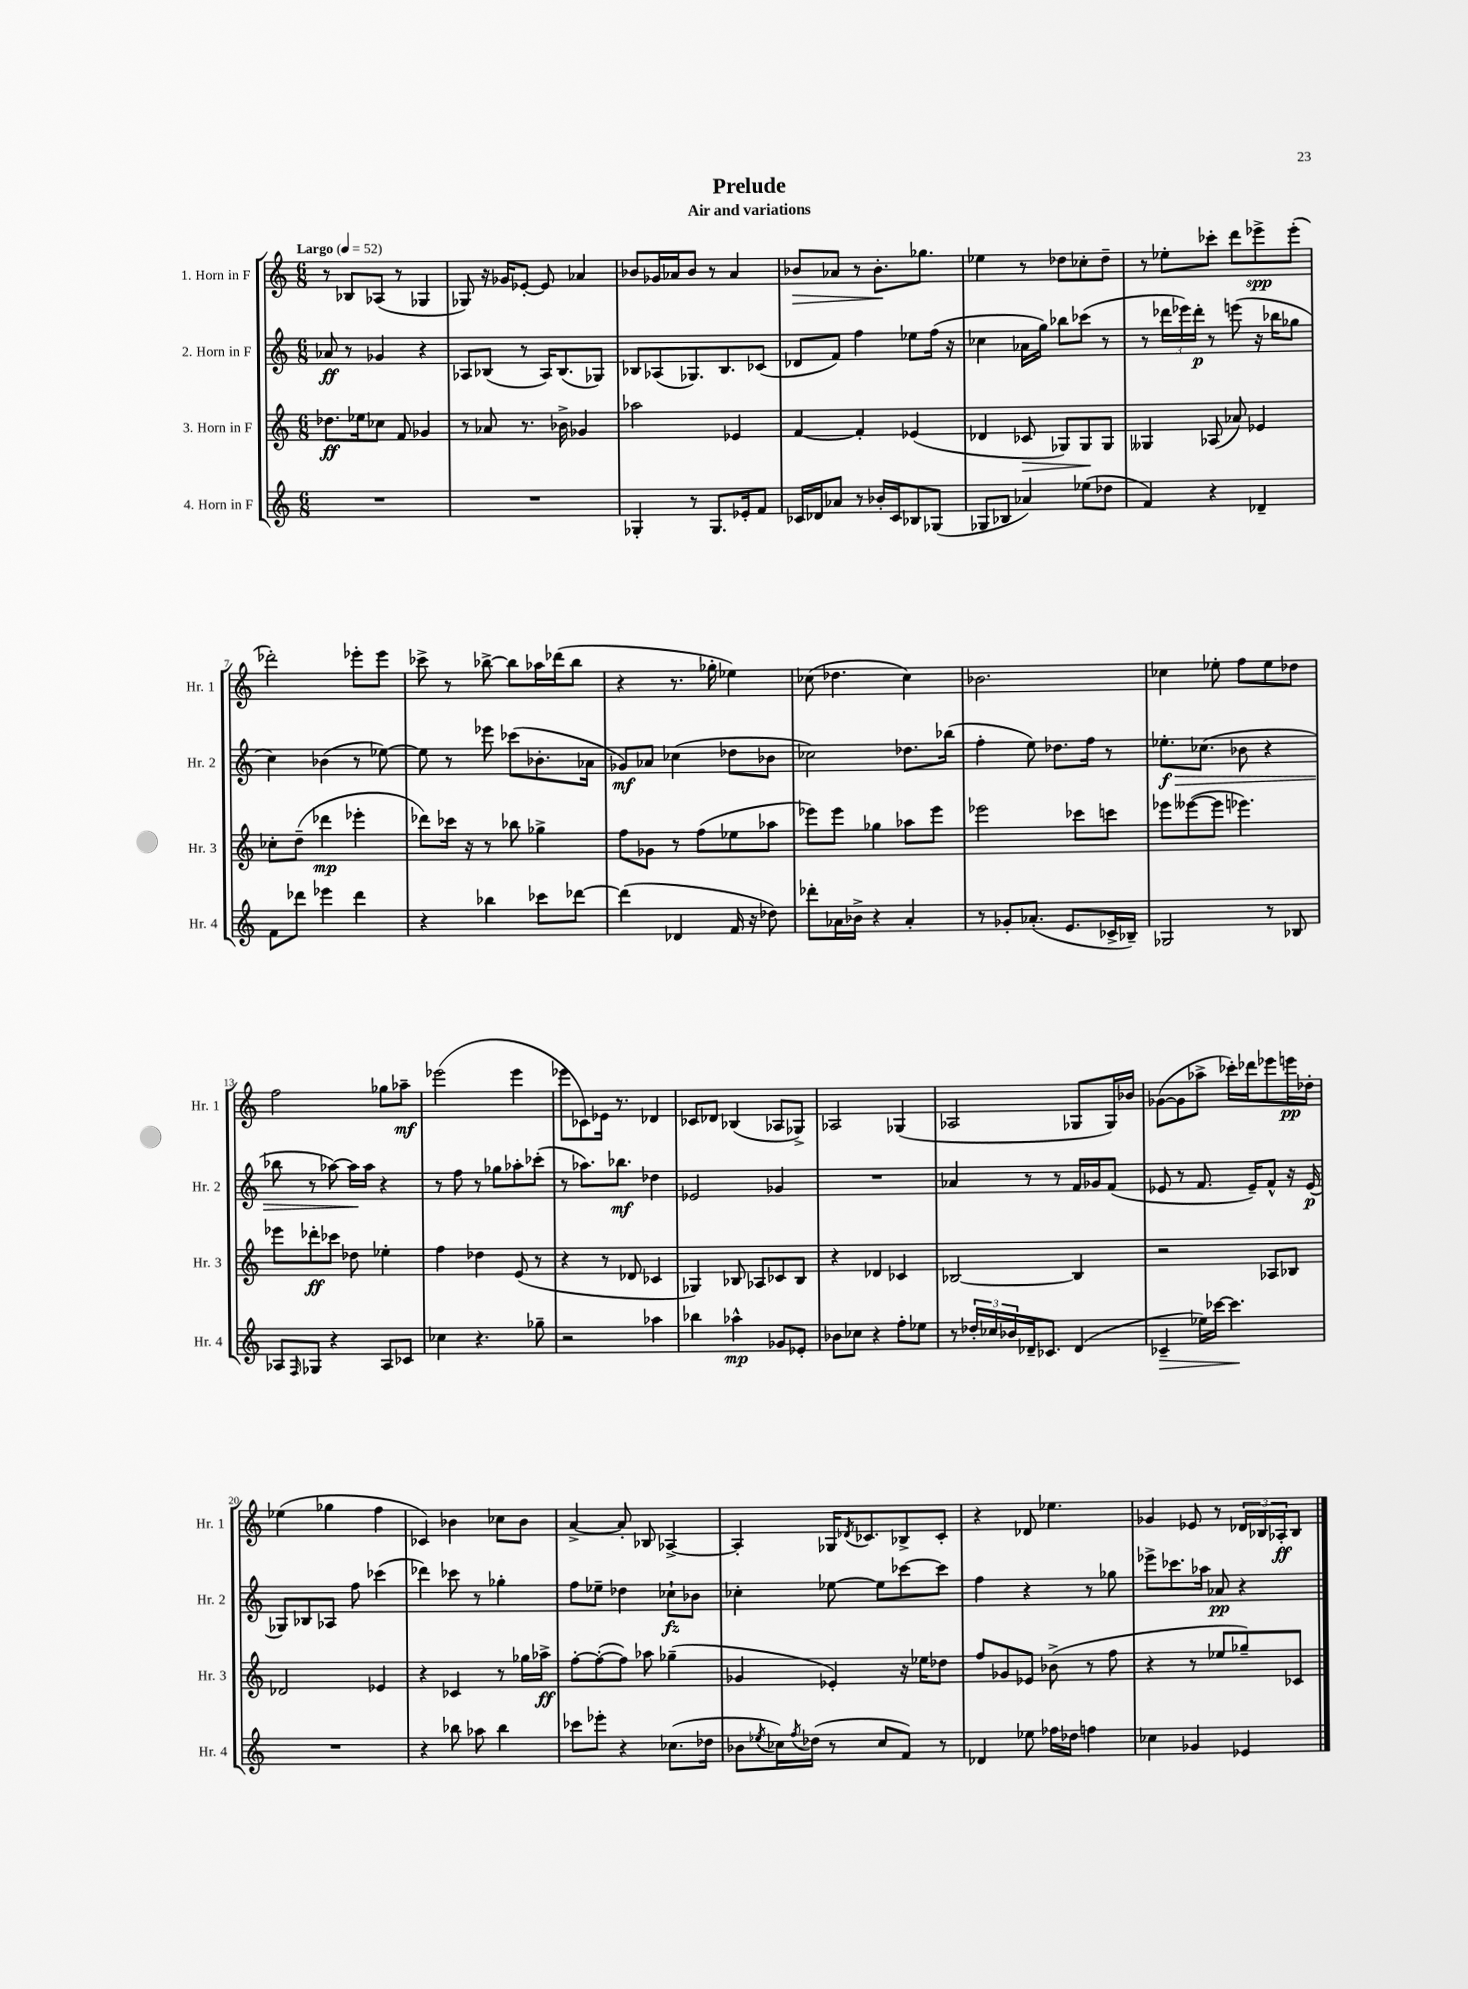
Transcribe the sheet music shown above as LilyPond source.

\header { title = "Prelude" subtitle = "Air and variations" }
<<
\new StaffGroup <<
\new Staff = "s0" \with { instrumentName = "1. Horn in F" shortInstrumentName = "Hr. 1" } {
    \clef treble \key c \major \numericTimeSignature \time 6/8 \tempo "Largo" 4 = 52
    r8 bes8 aes8( r8 ges4 |
    ges8) r16 ges'16 ees'8~-. ees'8 aes'4 |
    bes'8 ges'16 aes'16 bes'8 r8 aes'4 |
    bes'8\> aes'8 r8 bes'8.-.\! ges''8. |
    ees''4 r8 des''8 ces''8-. des''8-- |
    r8 ees''8-. ces'''8-. d'''8 ees'''8->\spp ees'''8-.( |
    des'''2-.) ees'''8-. ees'''8 |
    ces'''8-> r8 bes''8~-> bes''8 aes''16 des'''16( bes''8 |
    r4 r8. ges''16-. ees''4) |
    ces''8( des''4. ces''4) |
    bes'2. |
    ces''4 ees''8-. f''8 ees''8 des''8 |
    f''2 ges''8 aes''8--\mf |
    ees'''2( ees'''4 |
    ees'''8 ces'8) ees'16 r8. des'4 |
    ces'8 des'8 bes4( aes8 ges8->) |
    aes2 ges4( |
    aes2 ges8 ges16) bes'16 |
    ges'8~( ges'8 aes''8-> ces'''16-.) des'''16 ees'''8 e'''16\pp des''16-. |
    ees''4( ges''4 f''4 |
    ces'4) bes'4 ces''8 bes'8 |
    a'4~-> a'8-. bes8 aes4~-> |
    aes4-. ges16 \acciaccatura { des'8 } ces'8. bes8-> ces'8-. |
    r4 des'8 ees''4. |
    ges'4 ees'8 r8 \tuplet 3/2 { des'16 bes16 aes16-.\ff } bes8 \bar "|." |
}
\new Staff = "s1" \with { instrumentName = "2. Horn in F" shortInstrumentName = "Hr. 2" } {
    \clef treble \key c \major \numericTimeSignature \time 6/8
    aes'8\ff r8 ges'4 r4 |
    aes8 bes8( r8 aes16) bes8.( ges8) |
    bes8 aes8( ges8.) bes8. ces'8( |
    des'8 f'8) f''4 ees''8 f''16( r16 |
    ces''4 aes'16 g''16) bes''8 ces'''8( r8 |
    r8 \tuplet 3/2 { des'''16 ees'''16) des'''16-.\p } r8 e'''8( r16 bes''16 ges''8 |
    c''4) bes'4( r8 ees''8~) |
    ees''8 r8 ees'''8 ces'''8( bes'8.-. aes'16 |
    ges'8\mf) aes'8 ces''4( des''8 bes'8 |
    ces''2) des''8. bes''16( |
    f''4-. e''8) des''8. f''16 r8 |
    ees''8.-.\f\> ces''8.( bes'8 r4 |
    bes''8 r8 aes''8~) aes''16\! aes''16 r4 |
    r8 f''8 r8 ges''8 aes''8-. ces'''8-.( |
    r8 aes''8.) bes''8.\mf des''4 |
    ees'2 ges'4 |
    R2. |
    aes'4 r8 r8 f'16 ges'16 f'8( |
    ees'8 r8 f'8. ees'16--) f'8-^ r16 ees'16\p( |
    ges8) bes8 aes8 f''8 ces'''4( |
    des'''4) ces'''8 r8 ges''4-. |
    f''8 ees''8-- des''4 ces''8-!\fz bes'8 |
    ces''4-. ees''8~ ees''8 ces'''8~ ces'''8 |
    f''4 r4 r8 ges''8 |
    ees'''8-> ces'''8. aes''16 aes'8\pp r4 \bar "|." |
}
\new Staff = "s2" \with { instrumentName = "3. Horn in F" shortInstrumentName = "Hr. 3" } {
    \clef treble \key c \major \numericTimeSignature \time 6/8
    des''8.\ff ees''16 ces''8 f'8 ges'4 |
    r8 aes'8 r8. bes'16-> ges'4 |
    aes''2 ees'4 |
    f'4~ f'4-. ees'4( |
    des'4 ces'8\> ges8) ges8\! ges8 |
    geses4 aes8( aes'8) ees'4 |
    ces''8-. d''8--( des'''4\mp ees'''4-. |
    des'''8) ces'''16 r16 r8 bes''8 ges''4-> |
    f''8 ges'8 r8 f''8( ees''8 aes''8 |
    ees'''8) ees'''8 ges''4 aes''8 ees'''8 |
    ees'''2 ces'''8 c'''8 |
    ees'''8 eeses'''8~( eeses'''8 ees'''4.) |
    ees'''8 des'''8-.\ff ces'''8 des''8 ees''4-. |
    f''4 des''4 e'8( r8 |
    r4 r8 des'8 ces'4 |
    ges4) bes8 aes8 ces'8 bes8 |
    r4 des'4 ces'4 |
    bes2~ bes4 |
    r2 aes8 bes8 |
    des'2 ees'4 |
    r4 ces'4 r8 ges''16 aes''16->\ff |
    f''8~-. f''8~-.( f''8) aes''8 ges''4--( |
    ges'4 ees'4-.) r16 ees''16 des''8 |
    f''8 ges'8 ees'8 bes'8->( r8 f''8 |
    r4 r8 ees''8 ges''8--) ces'8 \bar "|." |
}
\new Staff = "s3" \with { instrumentName = "4. Horn in F" shortInstrumentName = "Hr. 4" } {
    \clef treble \key c \major \numericTimeSignature \time 6/8
    R2. |
    R2. |
    ges4-. r8 ges8. ees'16-. f'8 |
    ces'16 des'16 aes'8 r8 bes'16-. ces'16 bes8 ges8( |
    ges8 bes8 aes'4) ees''8( des''8 |
    f'4) r4 des'4-- |
    f'8 des'''8 ees'''4 des'''4 |
    r4 bes''4 ces'''8 des'''8~ |
    des'''4( des'4 f'16 r16 des''8) |
    des'''8-. aes'16 bes'16-> r4 aes'4-. |
    r8 ges'8-. aes'8.-.( e'8. ces'16-> bes16--) |
    ges2 r8 bes8 |
    aes8 \grace { f16 } ges8 r4 aes8 ces'8 |
    ces''4 r4. ges''8-- |
    r2 aes''4 |
    bes''4 aes''4-^\mp ges'8 ees'8-. |
    bes'8 ces''8 r4 f''8-. ees''8 |
    r8 \tuplet 3/2 { des''16-. ces''16 bes'16 } des'16-- ces'8. des'4( |
    ces'4--\> ees''16) ces'''16~ ces'''4.\! |
    R2. |
    r4 bes''8 aes''8 bes''4 |
    ces'''8 ees'''8-. r4 ces''8.( des''16 |
    bes'8 \acciaccatura { ees''8 } ces''16) \acciaccatura { f''8 } des''16( r8 ces''8 f'8) r8 |
    des'4 ees''8 fes''16 des''16 f''4 |
    ces''4 ges'4 ees'4 \bar "|." |
}
>>
>>
